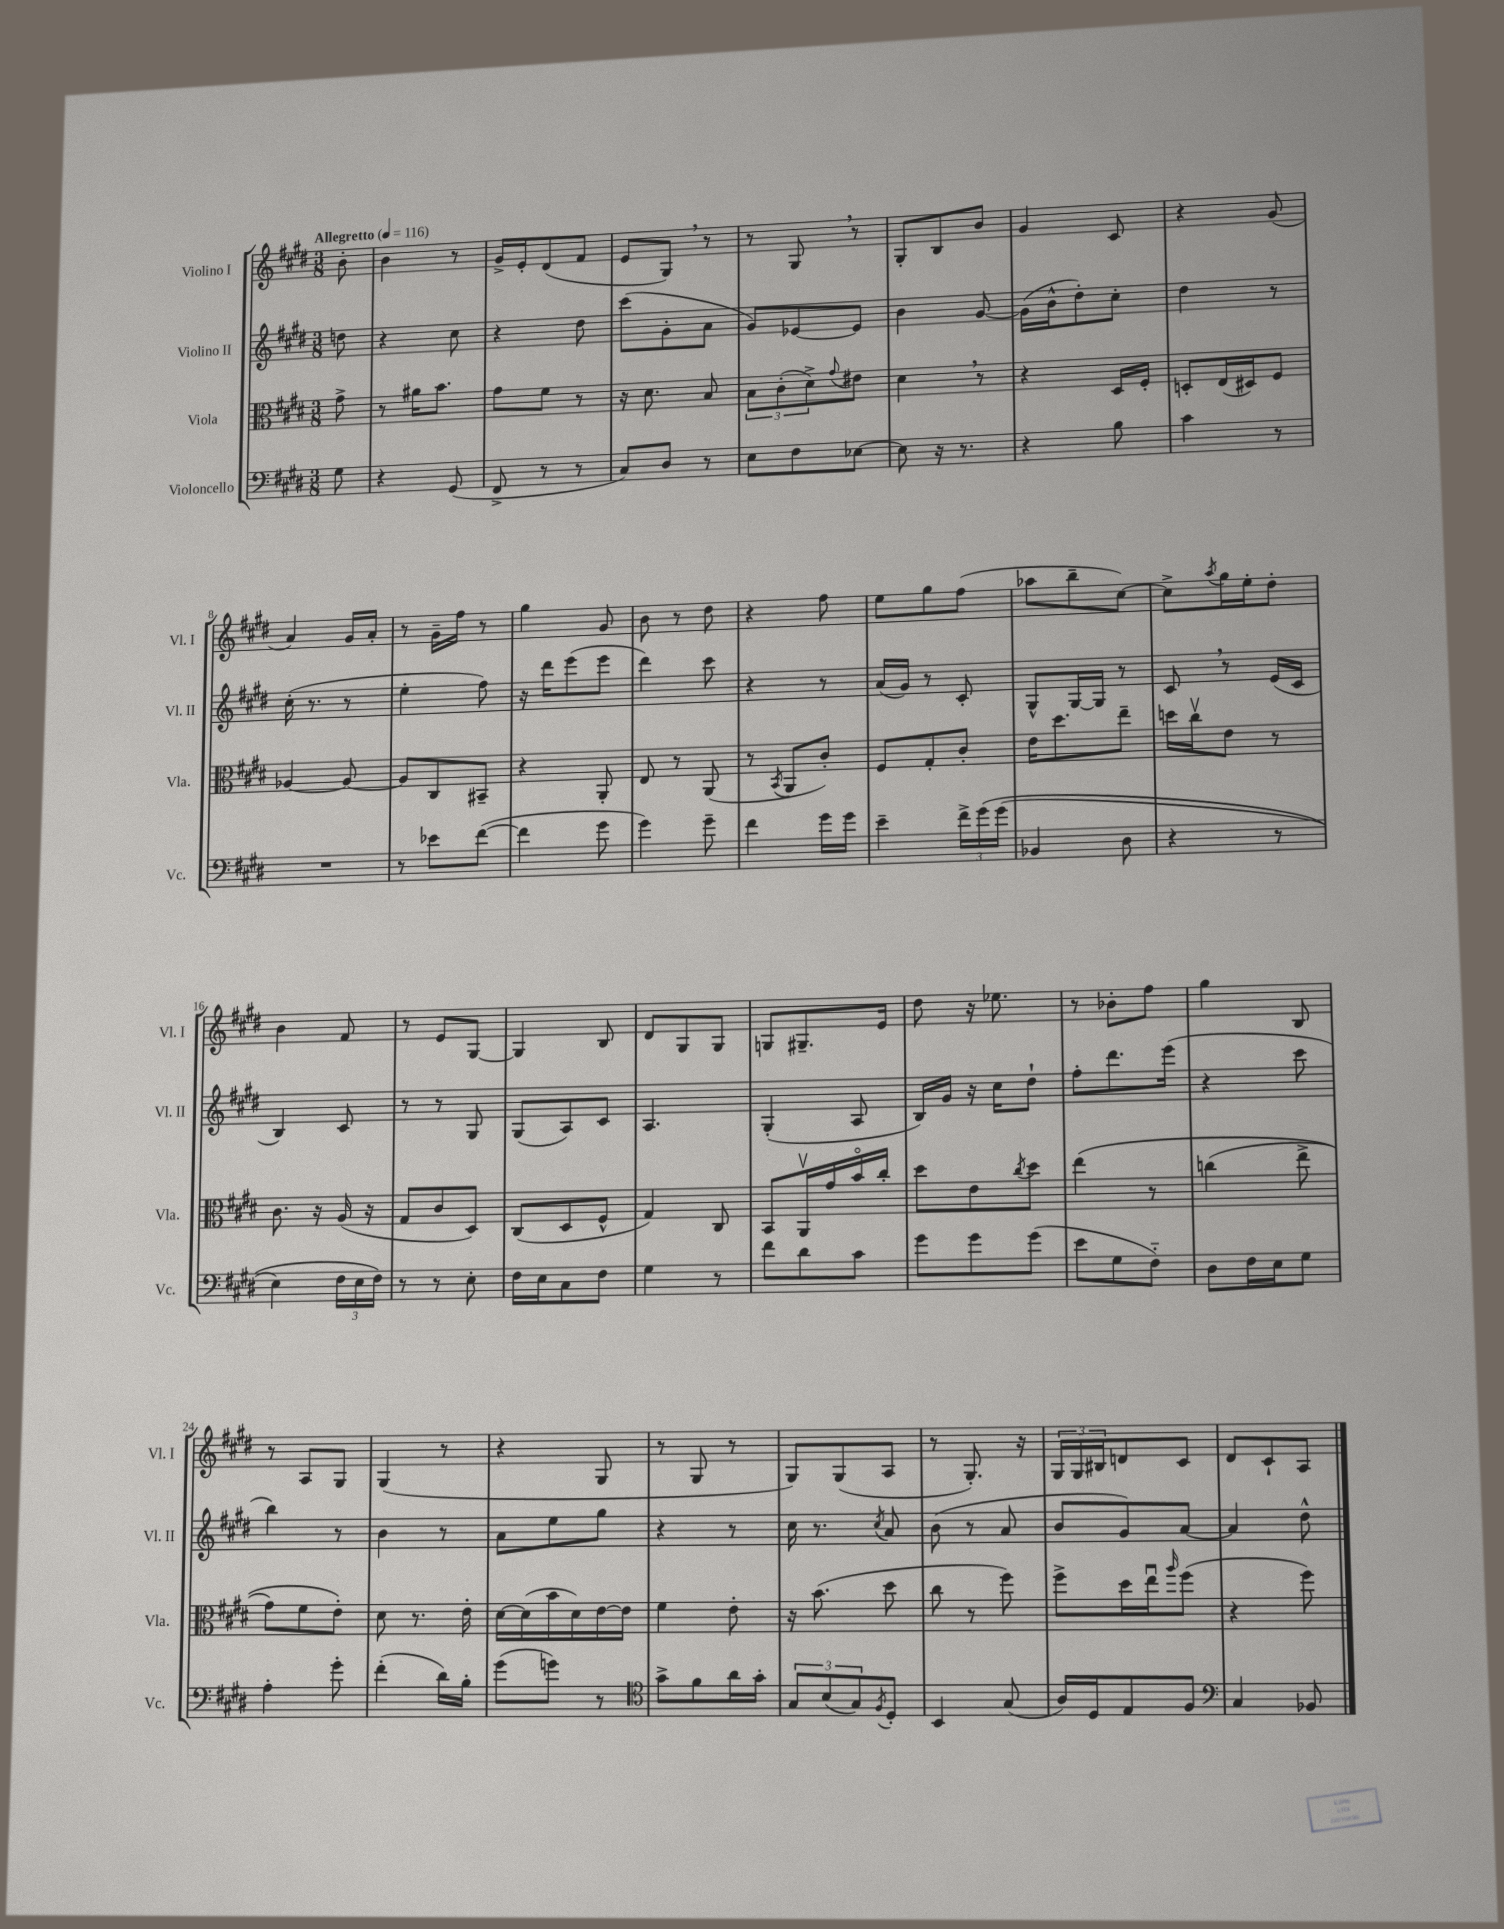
<<
\new StaffGroup <<
\new Staff = "s0" \with { instrumentName = "Violino I" shortInstrumentName = "Vl. I" } {
    \clef treble \key e \major \numericTimeSignature \time 3/8 \partial 8 \tempo "Allegretto" 4 = 116
    b'8-. |
    b'4 r8 |
    gis'16-> e'16-. dis'8( fis'8 |
    e'8 gis8) \breathe r8 |
    r8 gis8 \breathe r8 |
    gis8-. b8 b'8 |
    gis'4 cis'8 |
    r4 gis'8( |
    a'4) gis'16 a'16-. |
    r8 gis'16-- fis''16 r8 |
    gis''4 gis'8 |
    b'8 r8 dis''8 |
    r4 fis''8 |
    e''8 gis''8 fis''8( |
    aes''8 b''8-- cis''8~) |
    cis''8-> \acciaccatura { a''8 } gis''16 e''16-. dis''8-. |
    b'4 fis'8 |
    r8 e'8 gis8~ |
    gis4 b8 |
    dis'8 gis8 gis8 |
    g8 gis8.-- e'16 |
    dis''8 r16 ees''8. |
    r8 bes'8-. fis''8 |
    gis''4 b8 |
    r8 a8 gis8 |
    gis4( r8 |
    r4 gis8 |
    r8 gis8 r8 |
    gis8) gis8( a8 |
    r8 gis8.-.) r16 |
    \tuplet 3/2 { gis16 gis16 bis16 } d'8 cis'8 |
    dis'8 cis'8-! a8 \bar "|." |
}
\new Staff = "s1" \with { instrumentName = "Violino II" shortInstrumentName = "Vl. II" } {
    \clef treble \key e \major \numericTimeSignature \time 3/8 \partial 8
    d''8 |
    r4 cis''8 |
    r4 dis''8 |
    cis'''8( gis'8-. a'8 |
    gis'8) ees'8~ ees'8 |
    b'4 gis'8~ |
    gis'16( b'16-^ dis''8-.) cis''8-. |
    dis''4 r8 |
    cis''16-.( r8. r8 |
    e''4-. fis''8) |
    r16 dis'''16 e'''8( e'''8 |
    dis'''4) cis'''8 |
    r4 r8 |
    a'16( gis'16) r8 cis'8-. |
    gis8-^ gis16~ gis16 r8 |
    cis'8 \breathe r8 e'16( cis'16 |
    b4) cis'8 |
    r8 r8 gis8 |
    gis8( a8) cis'8 |
    a4. |
    gis4-.( a8 |
    b16) gis'16 r16 cis''16 dis''8-! |
    fis''8-. dis'''8. e'''16( |
    r4 cis'''8 |
    b''4) r8 |
    b'4 r8 |
    a'8 e''8 gis''8 |
    r4 r8 |
    cis''16 r8. \acciaccatura { cis''8 } a'8 |
    b'8( r8 a'8 |
    b'8 gis'8) a'8~ |
    a'4 dis''8-^ \bar "|." |
}
\new Staff = "s2" \with { instrumentName = "Viola" shortInstrumentName = "Vla." } {
    \clef alto \key e \major \numericTimeSignature \time 3/8 \partial 8
    gis'8-> |
    r8 ais'16 b'8. |
    gis'8 fis'8 r8 |
    r16 dis'8. b8 |
    \tuplet 3/2 { b8 cis'8-.( dis'8->) } \appoggiatura { gis'8 } eis'8 |
    dis'4 \breathe r8 |
    r4 dis16 fis16-. |
    d8-. e16( dis16) fis8 |
    aes4~ aes8~ |
    aes8 cis8 bis,8-- |
    r4 a,8-. |
    e8 r8 a,8( |
    r8 \acciaccatura { b,8 } a,8 cis'8-.) |
    fis8 gis8-. cis'8-. |
    e'16 dis''8. e''8-- |
    d''16 cis''16\upbow e'8 r8 |
    cis'8. r16 a16( r16 |
    gis8 cis'8 dis8) |
    cis8( dis8 fis8-^ |
    gis4) cis8 |
    b,8 a,16\upbow gis'16 b'16\flageolet cis''16-. |
    dis''8 e'8 \acciaccatura { cis''8 } dis''8 |
    e''4\( r8 |
    c''4( e''8-> |
    gis'8) fis'8 e'8-.\) |
    dis'8 r8. e'16-. |
    dis'16~ dis'16( b'16 dis'16) e'16~ e'16 |
    fis'4 e'8-. |
    r16 b'8.( dis''8 |
    cis''8 r8 fis''8) |
    fis''8-> dis''16 e''16\downbow \grace { a''16 } fis''8( |
    r4 fis''8) \bar "|." |
}
\new Staff = "s3" \with { instrumentName = "Violoncello" shortInstrumentName = "Vc." } {
    \clef bass \key e \major \numericTimeSignature \time 3/8 \partial 8
    gis8 |
    r4 gis,8( |
    fis,8-> r8 r8 |
    cis8) dis8 r8 |
    e8 fis8 ees8~ |
    ees8 r16 r8. |
    r4 b8 |
    cis'4 r8 |
    R4. |
    r8 ees'8 fis'8~( |
    fis'4 gis'8 |
    gis'4) gis'8-- |
    fis'4 gis'16 gis'16 |
    e'4-- \tuplet 3/2 { fis'16-> gis'16\( gis'16( } |
    bes,4 dis8 |
    r4 r8 |
    e4) \tuplet 3/2 { fis16 e16 fis16\) } |
    r8 r8 e8-. |
    fis16 e16 cis8 fis8 |
    gis4 r8 |
    fis'8 dis'8 cis'8 |
    gis'8 gis'8 gis'8( |
    e'8 gis8 fis8-_) |
    dis8 fis16 e16 gis8 |
    a4-. gis'8-. |
    fis'4-.( dis'16) b16-. |
    gis'8( g'8) r8 |
    \clef tenor gis'8-> fis'8 a'16 gis'16-. |
    \tuplet 3/2 { gis8 b8( gis8) } \acciaccatura { fis8 } dis8-. |
    b,4 gis8( |
    a16) dis16 e8 fis8 |
    \clef bass cis4 bes,8 \bar "|." |
}
>>
>>
